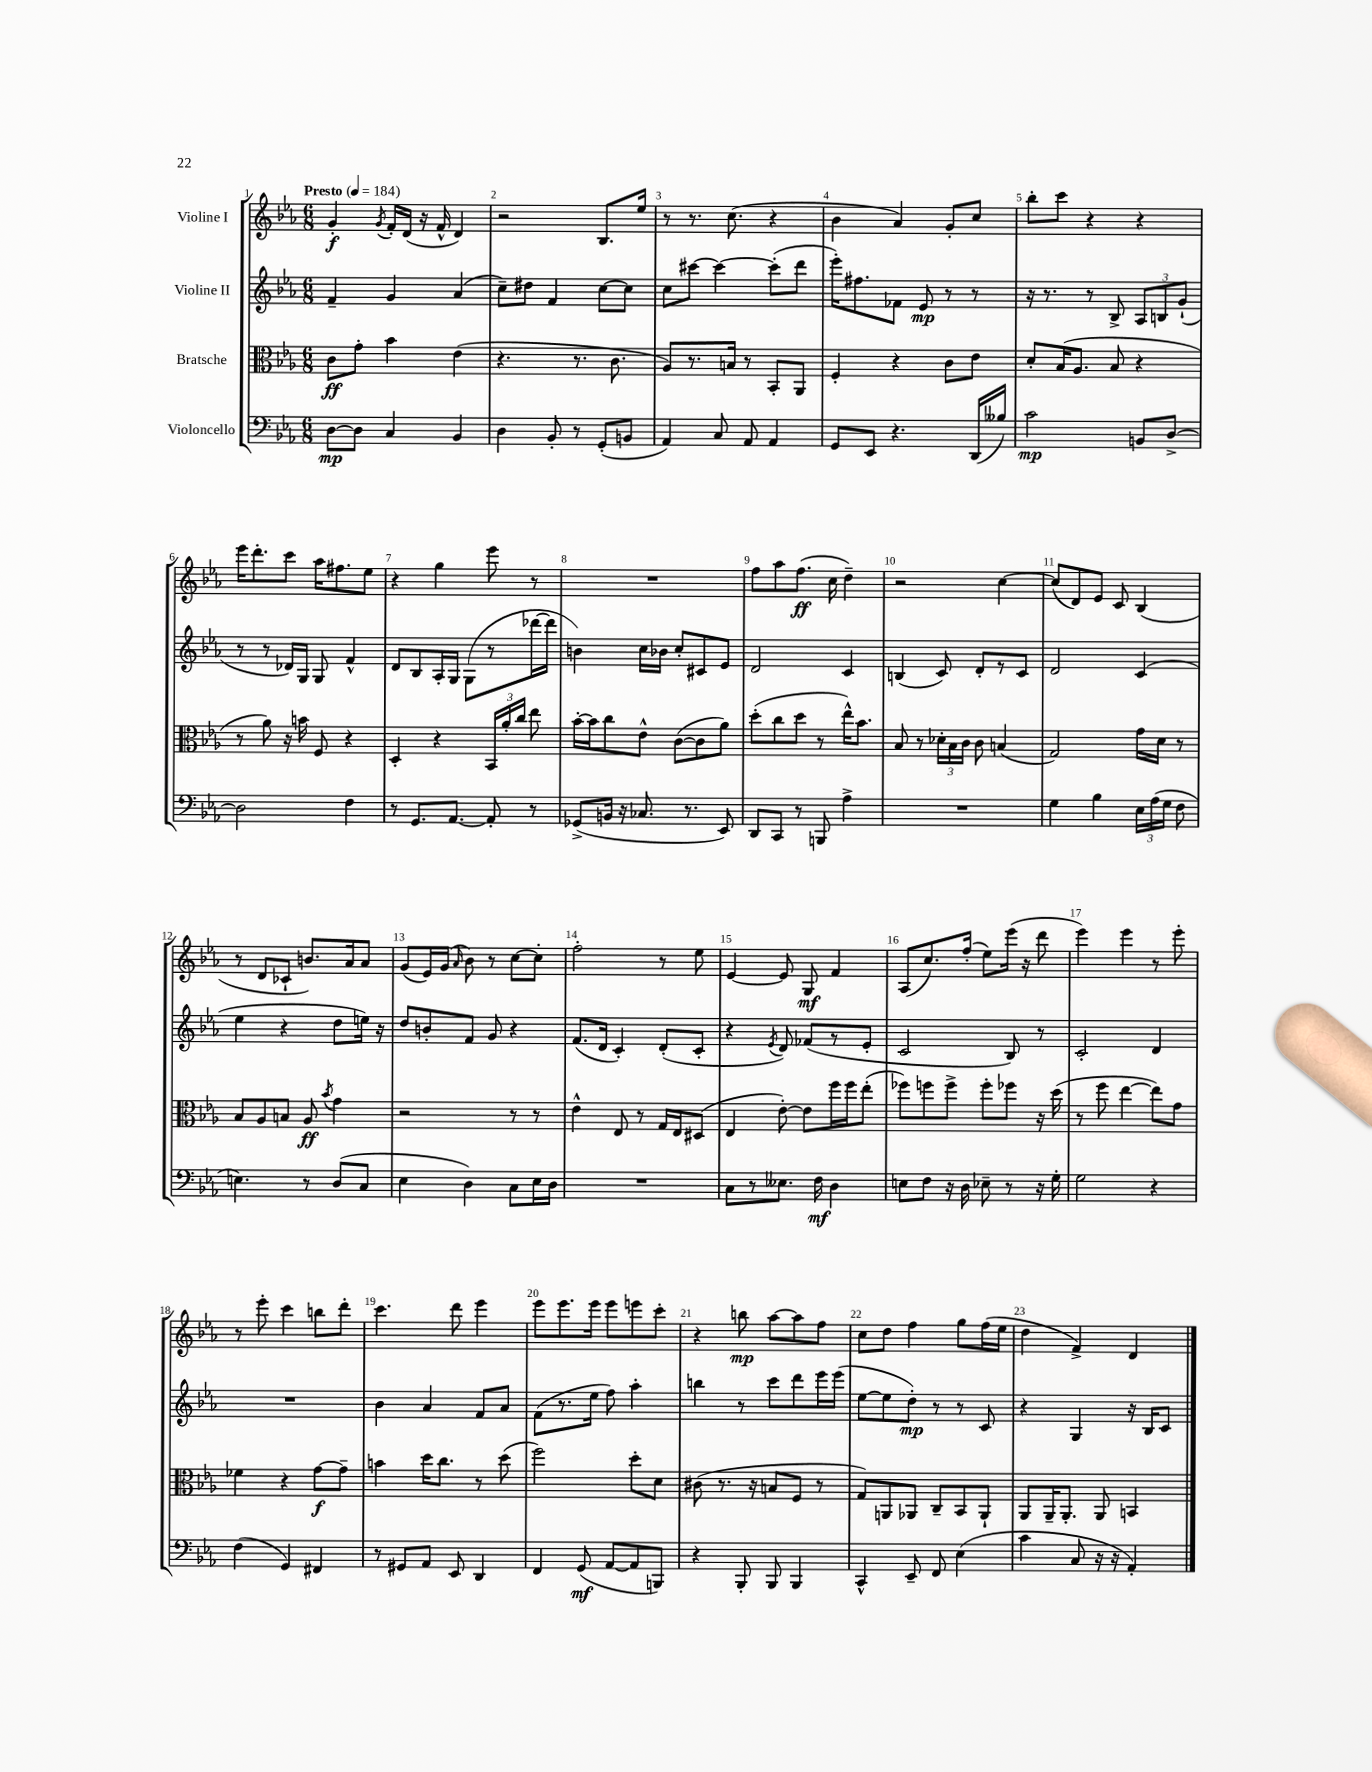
<<
\new StaffGroup <<
\new Staff = "s0" \with { instrumentName = "Violine I" } {
    \clef treble \key ees \major \numericTimeSignature \time 6/8 \tempo "Presto" 4 = 184
    \autoBeamOff g'4-.\f \acciaccatura { g'8 } f'16[-. d'16]( r16 f'16-^ d'4) |
    r2 bes8.[ ees''16] |
    r8 r8. c''8.( r4 |
    bes'4 aes'4) g'8[-. c''8] |
    bes''8[-. c'''8] r4 r4 |
    ees'''16[ d'''8.-. c'''8] aes''16[ fis''8. ees''8] |
    r4 g''4 ees'''8 r8 |
    R2. |
    f''8[ aes''8 f''8.]\ff( c''16 d''4--) |
    r2 c''4~ |
    c''8[( d'8) ees'8] c'8 bes4( |
    r8 d'8[ ces'8]-! b'8.[) aes'16 aes'8] |
    g'8[( ees'16) g'16]( \grace { aes'16 } bes'8) r8 c''8[~ c''8]-. |
    f''2-. r8 ees''8 |
    ees'4~ ees'8 g8\mf f'4 |
    aes8[( c''8.) f''16]-.( ees''8[) ees'''16]( r16 d'''8 |
    ees'''4) ees'''4 r8 ees'''8-. |
    r8 ees'''8-. c'''4 b''8[ d'''8]-. |
    c'''4. d'''8 ees'''4 |
    ees'''8[ ees'''8. ees'''16] ees'''8[ e'''8 c'''8]-. |
    r4 b''8\mp aes''8[~ aes''8 f''8] |
    c''8[ d''8] f''4 g''8[ f''16( ees''16] |
    d''4 f'4->) d'4 \bar "|." |
}
\new Staff = "s1" \with { instrumentName = "Violine II" } {
    \clef treble \key ees \major \numericTimeSignature \time 6/8
    \autoBeamOff f'4-- g'4 aes'4( |
    c''8[--) dis''8] f'4 c''8[~ c''8] |
    c''8[ cis'''8]~ cis'''4~ cis'''8[-.( d'''8] |
    ees'''16[-.) fis''8. fes'8] ees'8\mp r8 r8 |
    r16 r8. r8 bes8-> \tuplet 3/2 { aes8[ b8 g'8]-!( } |
    r8 r8 des'16[) g16] g8 f'4-^ |
    d'8[ bes8 aes16-. g16] g8[( r8 des'''16~ des'''16] |
    b'4) c''16[ bes'16] c''8[-. cis'8 ees'8] |
    d'2 c'4 |
    b4( c'8) d'8[-. r8 c'8] |
    d'2 c'4( |
    ees''4 r4 d''8[ e''16]) r16 |
    d''8[ b'8-. f'8] g'8 r4 |
    f'8.[( d'16] c'4-.) d'8[-.( c'8]-. |
    r4 \acciaccatura { ees'8 } d'8) fes'8[( r8 ees'8]-. |
    c'2 bes8) r8 |
    c'2-. d'4 |
    R2. |
    bes'4 aes'4 f'8[ aes'8] |
    f'8[( r8. ees''16] f''8) aes''4-. |
    b''4 r8 c'''8[ d'''8 ees'''16 ees'''16]( |
    ees''8[~ ees''8 d''8]-.\mp) r8 r8 c'8 |
    r4 g4 r16 bes16[ c'8] \bar "|." |
}
\new Staff = "s2" \with { instrumentName = "Bratsche" } {
    \clef alto \key ees \major \numericTimeSignature \time 6/8
    \autoBeamOff c'8[\ff g'8]-. bes'4 ees'4( |
    r4. r8. c'8. |
    aes8[) r8. b16] r8 bes,8[-. aes,8] |
    f4-. r4 c'8[ ees'8] |
    d'8[-. bes16( aes8.] bes8 r4 |
    r8 aes'8) r16 b'16 f8 r4 |
    d4-. r4 \tuplet 3/2 { bes,16[ aes'16-. c''16] } ees''8 |
    bes'16[~-. bes'16 c''8 ees'8]-^ c'8[~( c'8 aes'8]) |
    d''8[-.( c''8 d''8] r8 ees''16[-^) bes'8.] |
    bes8 r8 \tuplet 3/2 { des'16[-. bes16 c'16] } c'8 b4( |
    g2) g'16[ d'16] r8 |
    bes8[ aes8 b8] aes8\ff \acciaccatura { bes'8 } g'4 |
    r2 r8 r8 |
    ees'4-^ ees8 r8 g16[ ees16 dis8]( |
    ees4 ees'8~-.) ees'8[ f''16 f''16 ees''8]-.( |
    fes''8[) f''8 f''8]-> f''8[-. fes''8] r16 d''16( |
    r8 f''8 ees''4~ ees''8[) g'8] |
    fes'4 r4 g'8[~\f g'8]-- |
    b'4 d''16[ c''8.] r8 d''8( |
    f''2) d''8[-. d'8] |
    cis'8( r8. r16 b8[ f8] r8 |
    g8[) a,8 aes,8] c8[-- bes,8 aes,8]-! |
    aes,8[ aes,16-- aes,8.]-. aes,8 b,4 \bar "|." |
}
\new Staff = "s3" \with { instrumentName = "Violoncello" } {
    \clef bass \key ees \major \numericTimeSignature \time 6/8
    \autoBeamOff d8[~\mp d8] c4 bes,4 |
    d4 bes,8-. r8 g,8[-.( b,8] |
    aes,4) c8 aes,8 aes,4 |
    g,8[ ees,8] r4. d,16[( beses16]) |
    c'2\mp b,8[ d8]~-> |
    d2 f4 |
    r8 g,8.[ aes,8.]~ aes,8-. r8 |
    ges,8[->( b,16] r16 ces8. r8. ees,8) |
    d,8[ c,8] r8 b,,8 aes4-> |
    R2. |
    g4 bes4 \tuplet 3/2 { ees16[ aes16( g16] } f8 |
    e4.) r8 d8[( c8] |
    ees4 d4) c8[ ees16 d16] |
    R2. |
    c8[ r8 eeses8.] f16\mf d4 |
    e8[ f8] r16 d16 ees8-- r8 r16 g16-. |
    g2 r4 |
    f4( g,4) fis,4 |
    r8 gis,8[ aes,8] ees,8 d,4 |
    f,4 g,8\mf( aes,8[~ aes,8 b,,8]) |
    r4 bes,,8-. bes,,8 bes,,4 |
    c,4-^ ees,8-- f,8 ees4( |
    c'4 c8 r16 r16 aes,4-.) \bar "|." |
}
>>
>>
\layout { \context { \Score \override BarNumber.break-visibility = ##(#f #t #t) barNumberVisibility = #all-bar-numbers-visible } }
